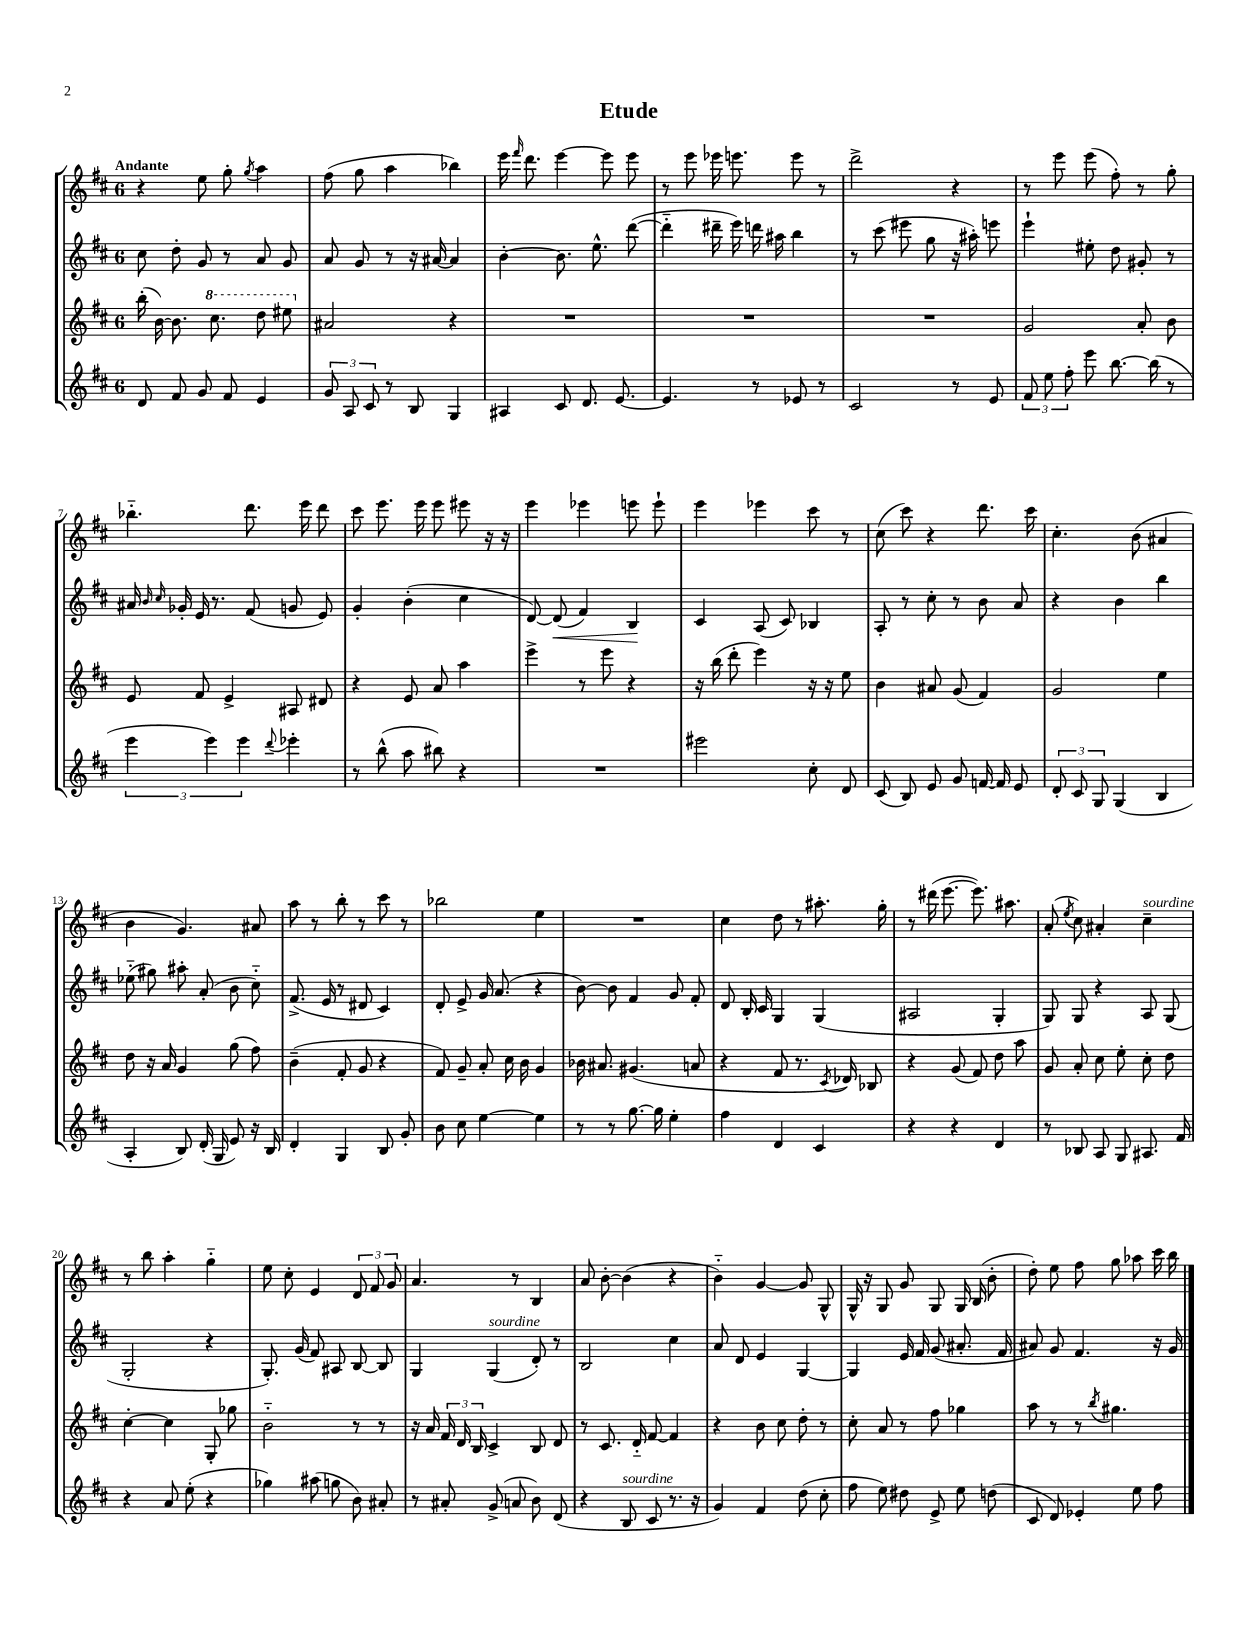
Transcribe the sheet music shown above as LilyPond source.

\header { title = "Etude" }
<<
\new StaffGroup <<
\new Staff = "s0" {
    \clef treble \key d \major \once \override Staff.TimeSignature.style = #'single-digit \time 6/8 \tempo "Andante"
    \autoBeamOff r4 e''8 g''8-. \acciaccatura { g''8 } a''4 |
    fis''8( g''8 a''4 bes''4) |
    e'''16 \grace { fis'''16 } d'''8. e'''4~ e'''8 e'''8 |
    r8 e'''8 ees'''16 e'''8. e'''8 r8 |
    d'''2-> r4 |
    r8 e'''8 e'''8( fis''8-.) r8 g''8-. |
    bes''4.-_ d'''8. e'''16 d'''8 |
    cis'''8 e'''8. e'''16 e'''8 eis'''8 r16 r16 |
    e'''4 ees'''4 e'''8 e'''8-! |
    e'''4 ees'''4 cis'''8 r8 |
    cis''8( cis'''8) r4 d'''8. cis'''16 |
    cis''4.-. b'8( ais'4 |
    b'4 g'4.) ais'8 |
    a''8 r8 b''8-. r8 cis'''8 r8 |
    bes''2 e''4 |
    R2. |
    cis''4 d''8 r8 ais''8.-. g''16-. |
    r8 dis'''16( e'''8.~ e'''8.) ais''8. |
    a'8-.( \acciaccatura { e''8 } cis''8) ais'4-. cis''4--^\markup { \italic "sourdine" } |
    r8 b''8 a''4-. g''4-_ |
    e''8 cis''8-. e'4 \tuplet 3/2 { d'8 fis'8 g'8 } |
    a'4. r8 b4 |
    a'8 b'8~-. b'4( r4 |
    b'4-_) g'4~ g'8 g8-^ |
    g16-^ r16 g8 g'8 g8 g16 b16( b'8-. |
    d''8-.) e''8 fis''8 g''8 aes''8 cis'''16 b''16 \bar "|." |
}
\new Staff = "s1" {
    \clef treble \key d \major \once \override Staff.TimeSignature.style = #'single-digit \time 6/8
    \autoBeamOff cis''8 d''8-. g'8 r8 a'8 g'8 |
    a'8 g'8 r8 r16 ais'16~ ais'4 |
    b'4~-. b'8. e''8.-^ d'''8~( |
    d'''4-_ dis'''16-- e'''16) d'''16 ais''16 b''4 |
    r8 cis'''8( eis'''8 g''8 r16 ais''16-.) e'''8 |
    e'''4-! eis''8-. d''8 gis'8-. r8 |
    ais'16 \grace { b'16 cis''16 } ges'16-. e'16 r8. fis'8( g'8 e'8) |
    g'4-. b'4-.( cis''4 |
    d'8~) d'8\<( fis'4) b4\! |
    cis'4 a8( cis'8) bes4 |
    a8-. r8 cis''8-. r8 b'8 a'8 |
    r4 b'4 b''4 |
    ees''8-_( gis''8) ais''8-. a'8-.( b'8 cis''8-_) |
    fis'8.->( e'16 r8 dis'8 cis'4) |
    d'8-. e'8-> g'16 a'8.( r4 |
    b'8~) b'8 fis'4 g'8 fis'8-. |
    d'8 b16-. cis'16 g4 g4( |
    ais2 g4-. |
    g8) g8 r4 a8 g8( |
    g2-. r4 |
    g8.-.) g'16( fis'8) ais8 b8~ b8 |
    g4 g4^\markup { \italic "sourdine" }( d'8-.) r8 |
    b2 cis''4 |
    a'8 d'8 e'4 g4~ |
    g4 e'16 fis'16 g'8( ais'8.-. fis'16 |
    ais'8) g'8 fis'4. r16 g'16 \bar "|." |
}
\new Staff = "s2" {
    \clef treble \key d \major \once \override Staff.TimeSignature.style = #'single-digit \time 6/8
    \autoBeamOff b''16-.( b'16~) b'8. \ottava #1 cis'''8. d'''8 eis'''8 \ottava #0 |
    ais'2 r4 |
    R2. |
    R2. |
    R2. |
    g'2 a'8-. b'8 |
    e'8 fis'8 e'4-> ais8 dis'8 |
    r4 e'8 a'8 a''4 |
    e'''4-> r8 e'''8 r4 |
    r16 b''16( d'''8-. e'''4) r16 r16 e''8 |
    b'4 ais'8 g'8( fis'4) |
    g'2 e''4 |
    d''8 r16 a'16 g'4 g''8( fis''8) |
    b'4--( fis'8-. g'8 r4 |
    fis'8) g'8-- a'8-. cis''16 b'16 g'4 |
    bes'16 ais'8. gis'4.( a'8 |
    r4 fis'8 r8. \acciaccatura { cis'8 } des'16) bes8 |
    r4 g'8( fis'8) d''8 a''8 |
    g'8 a'8-. cis''8 e''8-. cis''8-. d''8 |
    cis''4~-. cis''4 g8-. ges''8 |
    b'2-_ r8 r8 |
    r16 a'16 \tuplet 3/2 { fis'16 d'16 b16 } cis'4-> b8 d'8 |
    r8 cis'8. d'16-_ fis'8~ fis'4 |
    r4 b'8 cis''8 d''8-. r8 |
    cis''8-. a'8 r8 fis''8 ges''4 |
    a''8 r8 r8 \acciaccatura { b''8 } gis''4. \bar "|." |
}
\new Staff = "s3" {
    \clef treble \key d \major \once \override Staff.TimeSignature.style = #'single-digit \time 6/8
    \autoBeamOff d'8 fis'8 g'8 fis'8 e'4 |
    \tuplet 3/2 { g'8 a8 cis'8 } r8 b8 g4 |
    ais4 cis'8 d'8. e'8.~ |
    e'4. r8 ees'8 r8 |
    cis'2 r8 e'8 |
    \tuplet 3/2 { fis'8 e''8 fis''8-. } e'''8 b''8.~ b''16( r8 |
    \tuplet 3/2 { e'''4 e'''4) e'''4 } \appoggiatura { d'''8 } ees'''4-. |
    r8 b''8-^( a''8 bis''8) r4 |
    R2. |
    eis'''2 cis''8-. d'8 |
    cis'8( b8) e'8 g'8 f'16~ f'16 e'8 |
    \tuplet 3/2 { d'8-. cis'8 g8 } g4( b4 |
    a4-. b8) d'16-.( g16 e'8) r16 b16 |
    d'4-. g4 b8 g'8-. |
    b'8 cis''8 e''4~ e''4 |
    r8 r8 g''8.~ g''16 e''4-. |
    fis''4 d'4 cis'4 |
    r4 r4 d'4 |
    r8 bes8 a8 g8 ais8. fis'16 |
    r4 a'8 e''8-.( r4 |
    ges''4) ais''8( g''8 b'8) ais'8-. |
    r8 ais'8-. g'8->( a'8 b'8) d'8( |
    r4 b8^\markup { \italic "sourdine" } cis'8 r8. r16 |
    g'4) fis'4 d''8( cis''8-. |
    fis''8 e''8) dis''8 e'8-> e''8 d''8( |
    cis'8 d'8) ees'4-. e''8 fis''8 \bar "|." |
}
>>
>>
